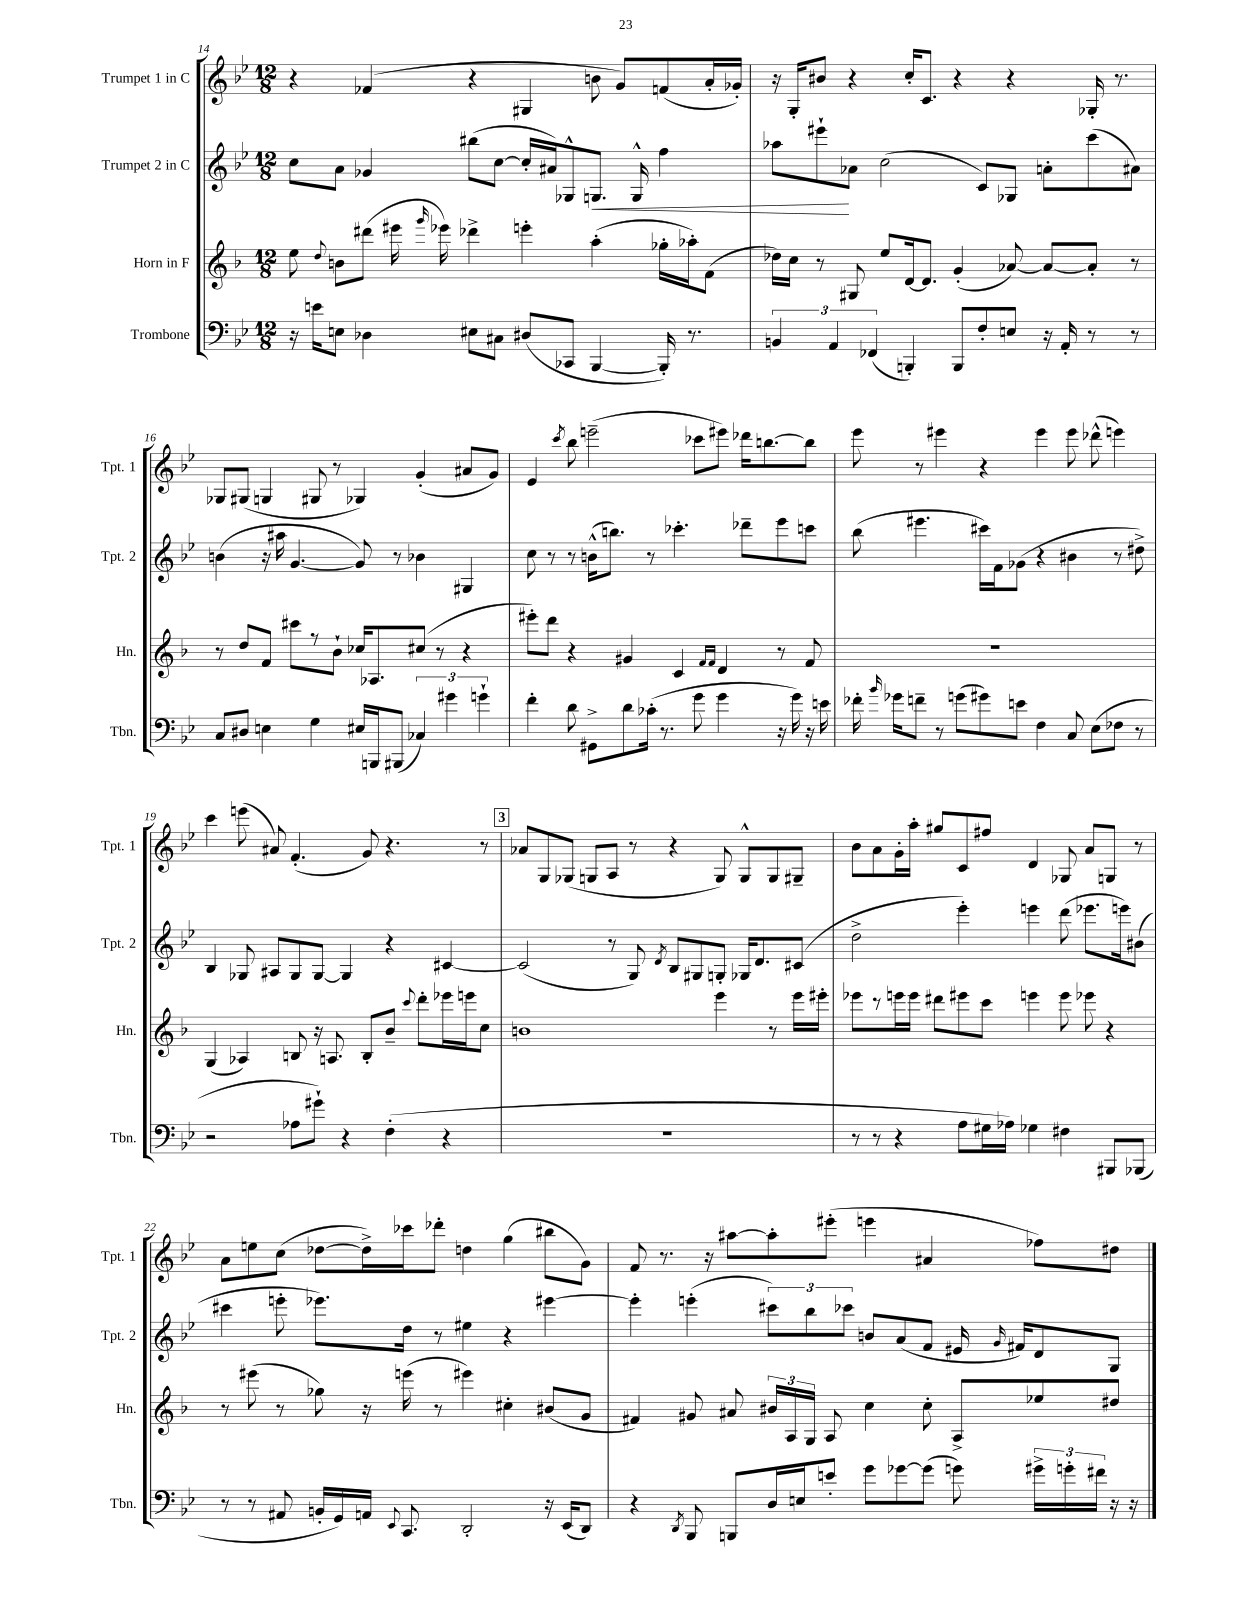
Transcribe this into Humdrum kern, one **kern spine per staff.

**kern	**kern	**kern	**kern
*staff4	*staff3	*staff2	*staff1
*clefF4	*clefG2	*clefG2	*clefG2
*k[b-e-]	*k[b-]	*k[b-e-]	*k[b-e-]
*M12/8	*M12/8	*M12/8	*M12/8
16r	8ee\	8cc\L	4r
16e\LK	.	.	.
.	8qqdd/	.	.
8E\J	8b\L	8a\J	.
4D-\	(8ddd#\J	4g-/	(4f-/
.	16eee#\	.	.
.	16qqggg/	.	.
.	16eee-\)	.	.
8E#\L	4ddd-^\	(8bb#\L	4r
8C#\J	.	[8cc\J	.
(8D#/L	4eee'\	16cc'/]LL	4G#/
.	.	16a#/J)	.
8CC-/J	.	8G-^^/	.
[4BBB-/	(4aa'\	8.G/J	8b\
.	.	.	8g/L)
.	.	16G^^/	.
16BBB-'/])	16gg-'\LL	4ff\	(8f/
8.r	16aa-'\J)	.	.
.	(8f\J	.	16a'/L
.	.	.	16g-'/JJ)
=	=	=	=
6BB/	16dd-\LL)	8aa-\L	16r
.	16cc\JJ	.	16G'/LK
.	8r	8eee#`\	8b#/J
6AA/	.	.	.
.	8G#/	8a-\J	4r
(6FF-/	.	.	.
.	8ee/L	(2cc\	.
4BBB'/)	[16d/k	.	16cc'/LK
.	8.d/]J	.	8.c/J
8BBB/L	(4g'/	.	4r
8F'/	.	8c/L)	.
8E/J	[8a-/)	8G-/J	4r
16r	8a-/_L	8a'\L	.
16AA'/	.	.	.
8r	8a-'/]J	(8ccc\	16G-'/
.	.	.	8.r
8r	8r	8a#\J)	.
=	=	=	=
8C/L	8r	(4b\	8G-/L
8D#/J	8dd/L	.	(8G#/J
4E\	8f/J	16r	4G/
.	.	16aa#\	.
.	8ccc#\L	[4.g/	.
4G\	8r	.	8G#/
.	8b-`\J	.	8r
16E#/LL	16cc-/LK	8g/])	4G-/)
16BBB/J	8.A-/	.	.
(8BBB#/J	.	8r	.
6C-/)	(8cc#/J	4b-\	(4g'/
.	8r	.	.
6g#\	.	.	.
.	4r	4G#/	8a#/L
6g`\	.	.	.
.	.	.	8g/J)
=	=	=	=
4f'\	8eee#'\L)	8cc\	4e-/
.	8ddd\J	8r	.
.	.	.	8qccc/
8d\	4r	8r	8bb-\
8GG#^\L	.	(16b^^\LK	(2eee~\
.	.	8.bb\J)	.
8d\	4g#/	.	.
(16c-'\Jk	.	8r	.
8.r	.	.	.
.	4c/	4.ccc-'\	.
8g\	.	.	8ccc-\L
.	16qqf/LL	.	.
.	16qqf/JJ	.	.
4g\	4d/	.	8eee#\J)
.	.	8ddd-~\L	16ddd-\LK
.	.	.	[8.bb\
16r	8r	8eee-\	.
16g\)	.	.	.
16r	8f/	8ccc\J	8bb\]J
16e\	.	.	.
=	=	=	=
16f-'\	1.r	(8bb-\	8eee-\
16qqb-/	.	.	.
16g-\LK	.	.	.
8f~\J	.	4.eee#\	8r
8r	.	.	4eee#\
(8g\L	.	.	.
8g#\)	.	16ccc#\LL)	4r
.	.	16f\J	.
8e\J	.	(8g-\J	.
4F\	.	4r	4eee#\
8C/	.	4b#\	8eee#\
(8E-\L	.	.	(8ddd-^^\
8F-\J	.	8r	4eee\)
8r	.	8dd#^\)	.
=	=	=	=
2r	(4G/	4B-/	4ccc\
.	4A-/)	8G-/	(8eee\
.	.	8A#/L	8a#/)
8A-\L	8B/	8G-/	(4.f'/
8g#`\J)	16r	[8G-/J	.
.	8.A/	.	.
4r	.	4G-/]	.
.	8B'/L	.	8g/)
(4F'\	8b-~/J	4r	4.r
.	8qqccc/	.	.
.	8ddd'\L	.	.
4r	16eee-\L	[4c#/	.
.	16eee\J	.	.
.	8cc\J	.	8r
=	=	=	=
1.r	1b	(2c#/]	8a-/L
.	.	.	8G/
.	.	.	(8G-/J
.	.	.	8G/L
.	.	8r	8A/J
.	.	8G/)	8r
.	.	8qd/	.
.	.	8B-/L	4r
.	.	8G#/	.
.	4eee\	8G'/J	8G/)
.	.	16G-/LK	8G^^/L
.	.	8.d/	.
.	8r	.	8G/
.	16eee\LL	(8c#/J	8G#~/J
.	16eee#'\JJ	.	.
=	=	=	=
8r	8eee-\L	2dd^\	8b-\L
8r	8r	.	8a\
4r	16eee\L	.	16g'\L
.	16eee\JJ	.	16aa'\JJ
.	8ddd#\L	.	8gg#/L
8A\L	8eee#\	4eee-'\)	8c/
16G#\L	8ccc\J	.	8ff#/J
16A-\JJ)	.	.	.
4G-\	4eee\	4eee\	4d/
4F#\	8eee\	(8ddd\	8G-/
.	8eee-\	8.eee-\L	8a/L
8BBB#/L	4r	.	8G/J
.	.	16eee\k)	.
(8BBB-/J	.	(8b#\J	8r
=	=	=	=
8r	8r	4ccc#\	8a\L
8r	(8eee#\	.	8ee\
8AA#/	8r	8eee'\	(8cc\J
16BB'/LL	8gg-\)	8.eee-\L)	[8dd-\L
16GG/)	.	.	.
16AA/JJ	16r	.	16dd-^\]L)
8qqEE-/	.	.	.
8.CC/	(16eee\	16dd\Jk	16ccc-\J
.	8r	8r	8ddd-'\J
2DD'/	4eee#\)	4ee#\	4dd\
.	4cc#'\	4r	(4gg\
16r	(8b#/L	[4eee#\	8bb#\L
(16EE-/LK	.	.	.
8DD/J)	8g/J	.	8g\J)
=	=	=	=
4r	4f#/)	4eee#'\]	8f/
.	.	.	8.r
8qDD/	.	.	.
8BBB-/	8g#/	(4eee'\	.
.	.	.	16r
8BBB/L	8a#/	.	[8aa#\L
16D/L	24b#/LL	12ccc#\L)	8aa#'\]
.	24A/	.	.
16E/J	.	.	.
.	24G/JJ	12bb-\	.
8e'/J	8A/	.	(8eee#'\J
.	.	12ccc-\J	.
8g\L	4cc\	8b/L	4eee\
[8g-\	.	(8a/	.
(8g-\]J	8cc'\	8f/J	4a#/
8g\)	8A^/L	16e#/	.
.	.	16qqg/	.
.	.	16f#/LK)	.
24g#^\LL	8ee-/	8d/	8ff-\L)
24g'\	.	.	.
24f#\JJ	.	.	.
16r	8dd#/J	8G/J	8dd#\J
16r	.	.	.
==	==	==	==
*-	*-	*-	*-
